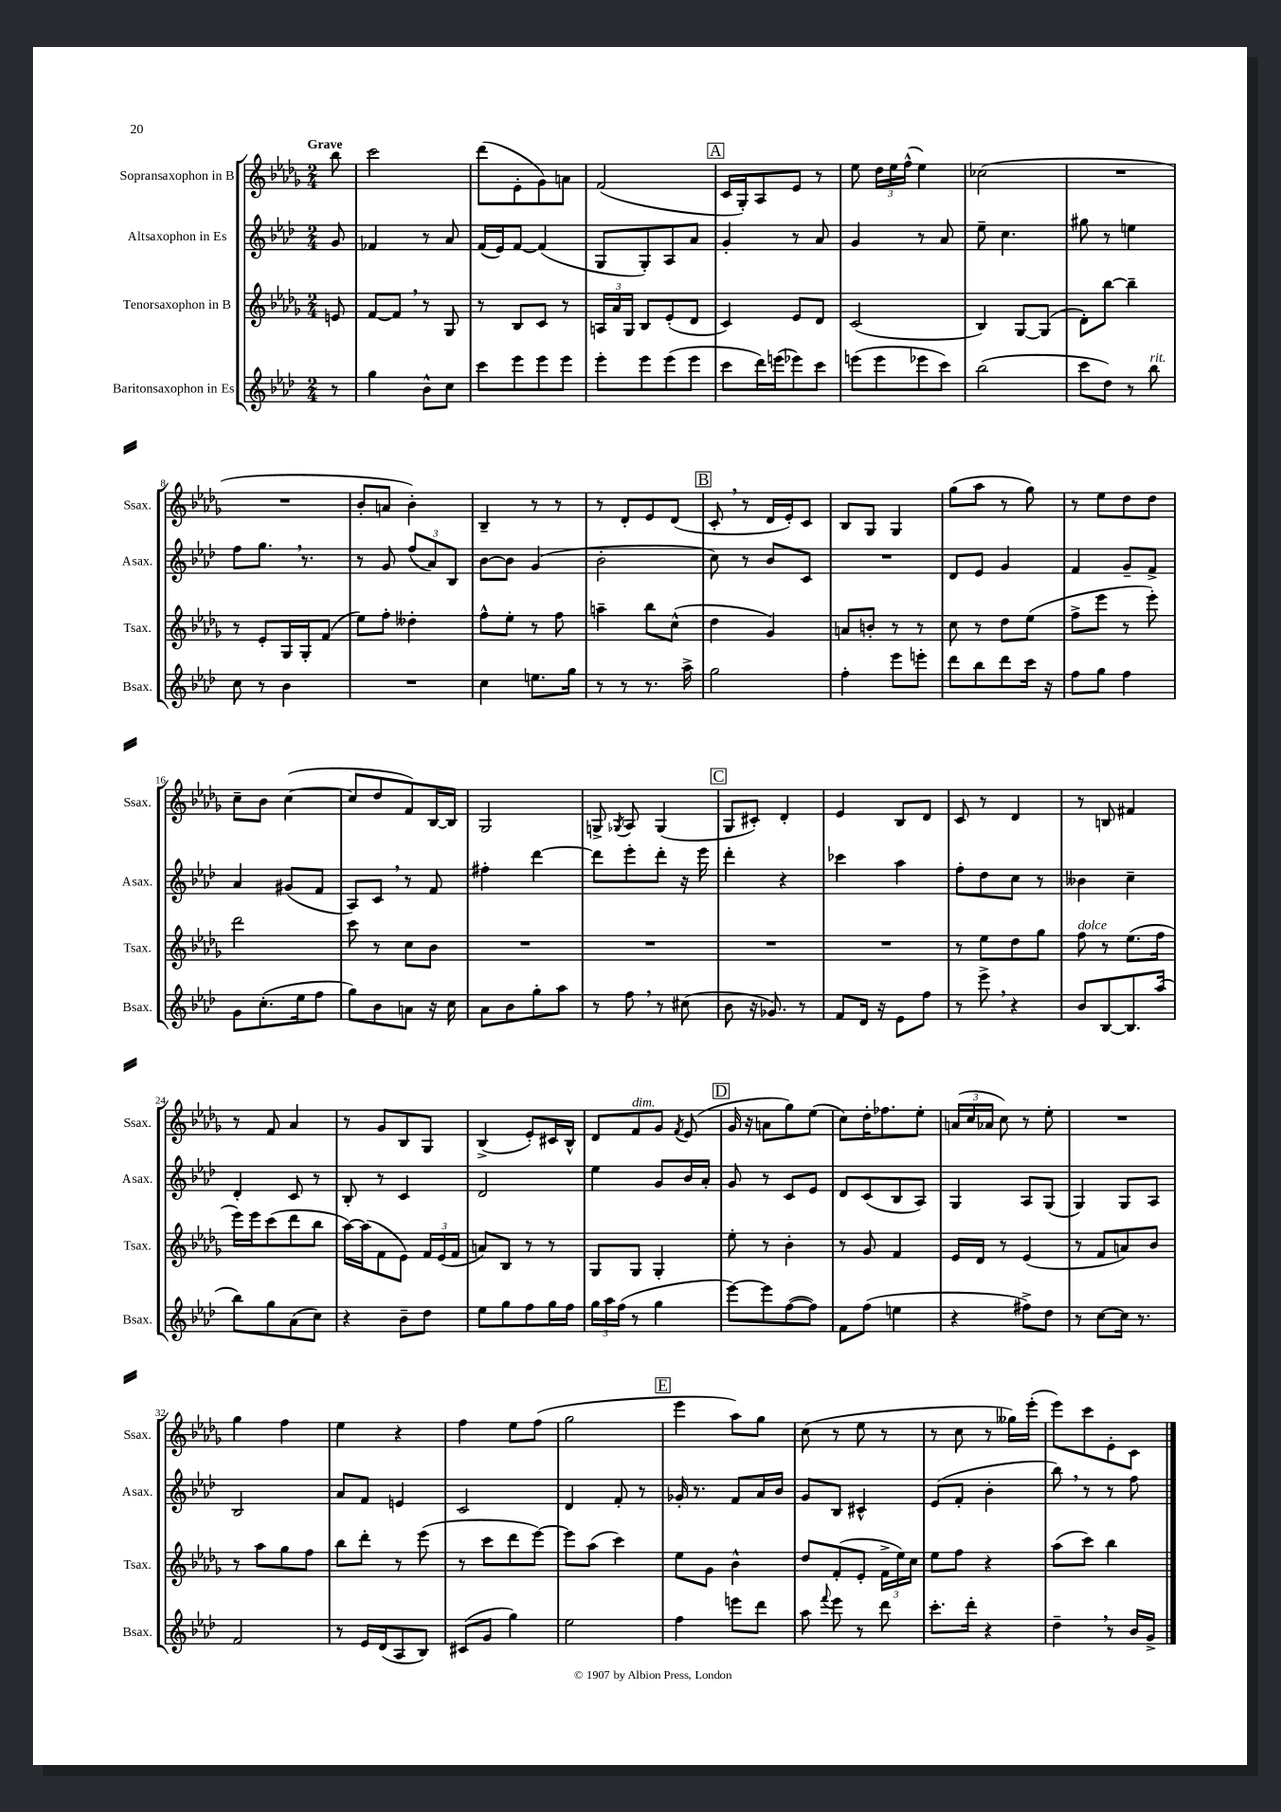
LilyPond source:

<<
\new StaffGroup <<
\new Staff = "s0" \with { instrumentName = "Sopransaxophon in B" shortInstrumentName = "Ssax." } {
    \clef treble \key des \major \numericTimeSignature \time 2/4 \partial 8 \tempo "Grave"
    \autoBeamOff bes''8 |
    c'''2 |
    des'''8[( ees'8-. ges'8) a'8] |
    f'2( |
    \mark \markup { \box "A" } c'16[ ges16-.) aes8 ees'8] r8 |
    ees''8 \tuplet 3/2 { des''16[ ees''16 f''16]-^( } ees''4) |
    ces''2( |
    R2 |
    R2 |
    bes'8[-. a'8] bes'4-.) |
    bes4-- r8 r8 |
    r8 des'8[-. ees'8 des'8]( |
    \mark \markup { \box "B" } c'8-. \breathe r8 des'16[ ees'16-.) c'8] |
    bes8[ ges8] ges4 |
    ges''8[( aes''8] r8 ges''8) |
    r8 ees''8[ des''8 des''8] |
    c''8[-- bes'8] c''4~( |
    c''8[ des''8 f'8) bes16~ bes16] |
    ges2 |
    g8-> \acciaccatura { ges8 } aes8 ges4( |
    \mark \markup { \box "C" } ges8[ cis'8]-.) des'4-. |
    ees'4 bes8[ des'8] |
    c'8 r8 des'4 |
    r8 b8 fis'4 |
    r8 f'8 aes'4 |
    r8 ges'8[ bes8 ges8] |
    bes4->( ees'8[-.) cis'16 bes16]-^ |
    des'8[ f'8^\markup { \italic "dim." } ges'8] \acciaccatura { f'8 } ees'8( |
    \mark \markup { \box "D" } ges'16 r16 a'8[ ges''8) ees''8]( |
    c''8[) des''16-. fes''8. ees''8]-. |
    \tuplet 3/2 { a'16[( c''16 aes'16] } c''8) r8 ees''8-. |
    R2 |
    ges''4 f''4 |
    ees''4 r4 |
    f''4 ees''8[ f''8]( |
    ges''2 |
    \mark \markup { \box "E" } ees'''4 aes''8[) ges''8] |
    c''8( r8 ees''8 r8 |
    r8 c''8 r8 geses''16[) ees'''16]-.( |
    ees'''8[) c'''8 ees'8-. c'8] \bar "|." |
}
\new Staff = "s1" \with { instrumentName = "Altsaxophon in Es" shortInstrumentName = "Asax." } {
    \clef treble \key aes \major \numericTimeSignature \time 2/4 \partial 8
    \autoBeamOff g'8 |
    fes'4 r8 aes'8 |
    f'16[( ees'16) f'8]~ f'4( |
    g8[ g8-.) aes8 aes'8] |
    \mark \markup { \box "A" } g'4-. r8 aes'8 |
    g'4 r8 aes'8 |
    ees''8-- c''4. |
    gis''8 r8 e''4 |
    f''8[ g''8.] \breathe r8. |
    r8 g'8 \tuplet 3/2 { f''8[( aes'8) bes8] } |
    bes'8[~ bes'8] g'4( |
    bes'2-. |
    \mark \markup { \box "B" } c''8) r8 bes'8[ c'8] |
    R2 |
    des'8[ ees'8] g'4 |
    f'4 g'8[-- f'8]-> |
    aes'4 gis'8[( f'8] |
    aes8[) c'8] \breathe r8 f'8 |
    fis''4-. des'''4~ |
    des'''8[ ees'''8-. des'''8]-. r16 ees'''16 |
    \mark \markup { \box "C" } des'''4-. r4 |
    ces'''4 aes''4 |
    f''8[-. des''8 c''8] r8 |
    beses'4 c''4-- |
    des'4-. c'8 r8 |
    bes8-. r8 c'4 |
    des'2 |
    ees''4 g'8[ bes'16 aes'16]-. |
    \mark \markup { \box "D" } g'8 r8 c'8[ ees'8] |
    des'8[ c'8( bes8 aes8]) |
    g4 aes8[ g8]( |
    g4) g8[ aes8] |
    bes2 |
    aes'8[ f'8] e'4 |
    c'2 |
    des'4 f'8-. r8 |
    \mark \markup { \box "E" } ges'16-. r8. f'8[ aes'16 bes'16] |
    g'8[ bes8] cis'4-^ |
    ees'8[( f'8]-. bes'4-. |
    bes''8) \breathe r8 r8 f''8 \bar "|." |
}
\new Staff = "s2" \with { instrumentName = "Tenorsaxophon in B" shortInstrumentName = "Tsax." } {
    \clef treble \key des \major \numericTimeSignature \time 2/4 \partial 8
    \autoBeamOff e'8 |
    f'8[~ f'8] \breathe r8 ges8 |
    r8 bes8[ c'8] r8 |
    \tuplet 3/2 { a16[ aes'16 ges16] } bes8[ ees'8-.( des'8] |
    \mark \markup { \box "A" } c'4) ees'8[ des'8] |
    c'2( |
    bes4) ges8[~ ges8]( |
    des'8[-.) bes''8]~ bes''4-- |
    r8 ees'8[-. ges16 ges16-. f'8]( |
    ees''8[) f''8]-. deses''4-. |
    f''8[-^ ees''8]-. r8 f''8 |
    a''4-- bes''8[ c''8]-^( |
    \mark \markup { \box "B" } des''4 ges'4) |
    a'8[ b'8]-. r8 r8 |
    c''8 r8 des''8[ ees''8]( |
    f''8[-> ees'''8] r8 ees'''8-.) |
    des'''2 |
    c'''8 r8 c''8[ bes'8] |
    R2 |
    R2 |
    \mark \markup { \box "C" } R2 |
    R2 |
    r8 ees''8[ des''8 ges''8] |
    f''8^\markup { \italic "dolce" } r8 ees''8.[( f''16] |
    ees'''16[) ees'''16 c'''8( des'''8 bes''8] |
    aes''16[~) aes''16( f'8 ees'8]) \tuplet 3/2 { f'16[ ees'16( f'16] } |
    a'8[) bes8] r8 r8 |
    ges8[ ges8] ges4-. |
    \mark \markup { \box "D" } ees''8-. r8 bes'4-. |
    r8 ges'8 f'4 |
    ees'16[ des'16] r8 ees'4( |
    r8 f'8[ a'8) bes'8] |
    r8 aes''8[ ges''8 f''8] |
    bes''8[ des'''8]-. r8 ees'''8( |
    r8 c'''8[ des'''8 ees'''8]~) |
    ees'''8[ aes''8]( c'''4) |
    \mark \markup { \box "E" } ees''8[ ges'8] bes'4-^ |
    des''8[ f'8-.( ees'8]-. \tuplet 3/2 { f'16[-> ees''16) c''16] } |
    ees''8[ f''8] r4 |
    aes''8[( c'''8]) bes''4 \bar "|." |
}
\new Staff = "s3" \with { instrumentName = "Baritonsaxophon in Es" shortInstrumentName = "Bsax." } {
    \clef treble \key aes \major \numericTimeSignature \time 2/4 \partial 8
    \autoBeamOff r8 |
    g''4 bes'8[-^ c''8] |
    c'''8[ ees'''8 ees'''8 ees'''8] |
    ees'''8[-. ees'''8 ees'''8( ees'''8] |
    \mark \markup { \box "A" } c'''8[ des'''16) e'''16( ees'''8) c'''8] |
    e'''8[( e'''8 ees'''8 c'''8]) |
    bes''2( |
    c'''8[ des''8]) r8 bes''8^\markup { \italic "rit." } |
    c''8 r8 bes'4 |
    R2 |
    c''4 e''8.[ g''16] |
    r8 r8 r8. aes''16-> |
    \mark \markup { \box "B" } g''2 |
    f''4-. ees'''8[ e'''8]-. |
    des'''8[ bes''8 des'''8 c'''16] r16 |
    f''8[ g''8] f''4 |
    g'8[ c''8.-.( ees''16 f''8] |
    g''8[) bes'8 a'8] r16 c''16 |
    aes'8[ bes'8 g''8-. aes''8] |
    r8 f''8 \breathe r8 cis''8( |
    \mark \markup { \box "C" } bes'8 r16 ges'8.) r8 |
    f'8[ des'16] r16 ees'8[ f''8] |
    r8 ees'''8-> \breathe r4 |
    bes'8[ bes8~ bes8. aes''16]( |
    bes''8[) g''8 aes'8( c''8]) |
    r4 bes'8[-- des''8] |
    ees''8[ g''8 f''8 g''16 f''16] |
    \tuplet 3/2 { g''16[ aes''16 f''16]( } r8 g''4 |
    \mark \markup { \box "D" } ees'''8[~) ees'''8 f''8~( f''8]) |
    f'8[ f''8]( e''4 |
    r4 fis''8[->) des''8] |
    r8 c''8[~ c''16] r8. |
    f'2 |
    r8 ees'16[ des'16( aes8 bes8]) |
    cis'8[( g'8] g''4) |
    ees''2 |
    \mark \markup { \box "E" } f''4 e'''8[ des'''8] |
    aes''8 \appoggiatura { f'''8 } ees'''8 r8 des'''8 |
    c'''8.[-. des'''16]-. r4 |
    des''4-- \breathe r8 bes'16[ g'16]-> \bar "|." |
}
>>
>>
